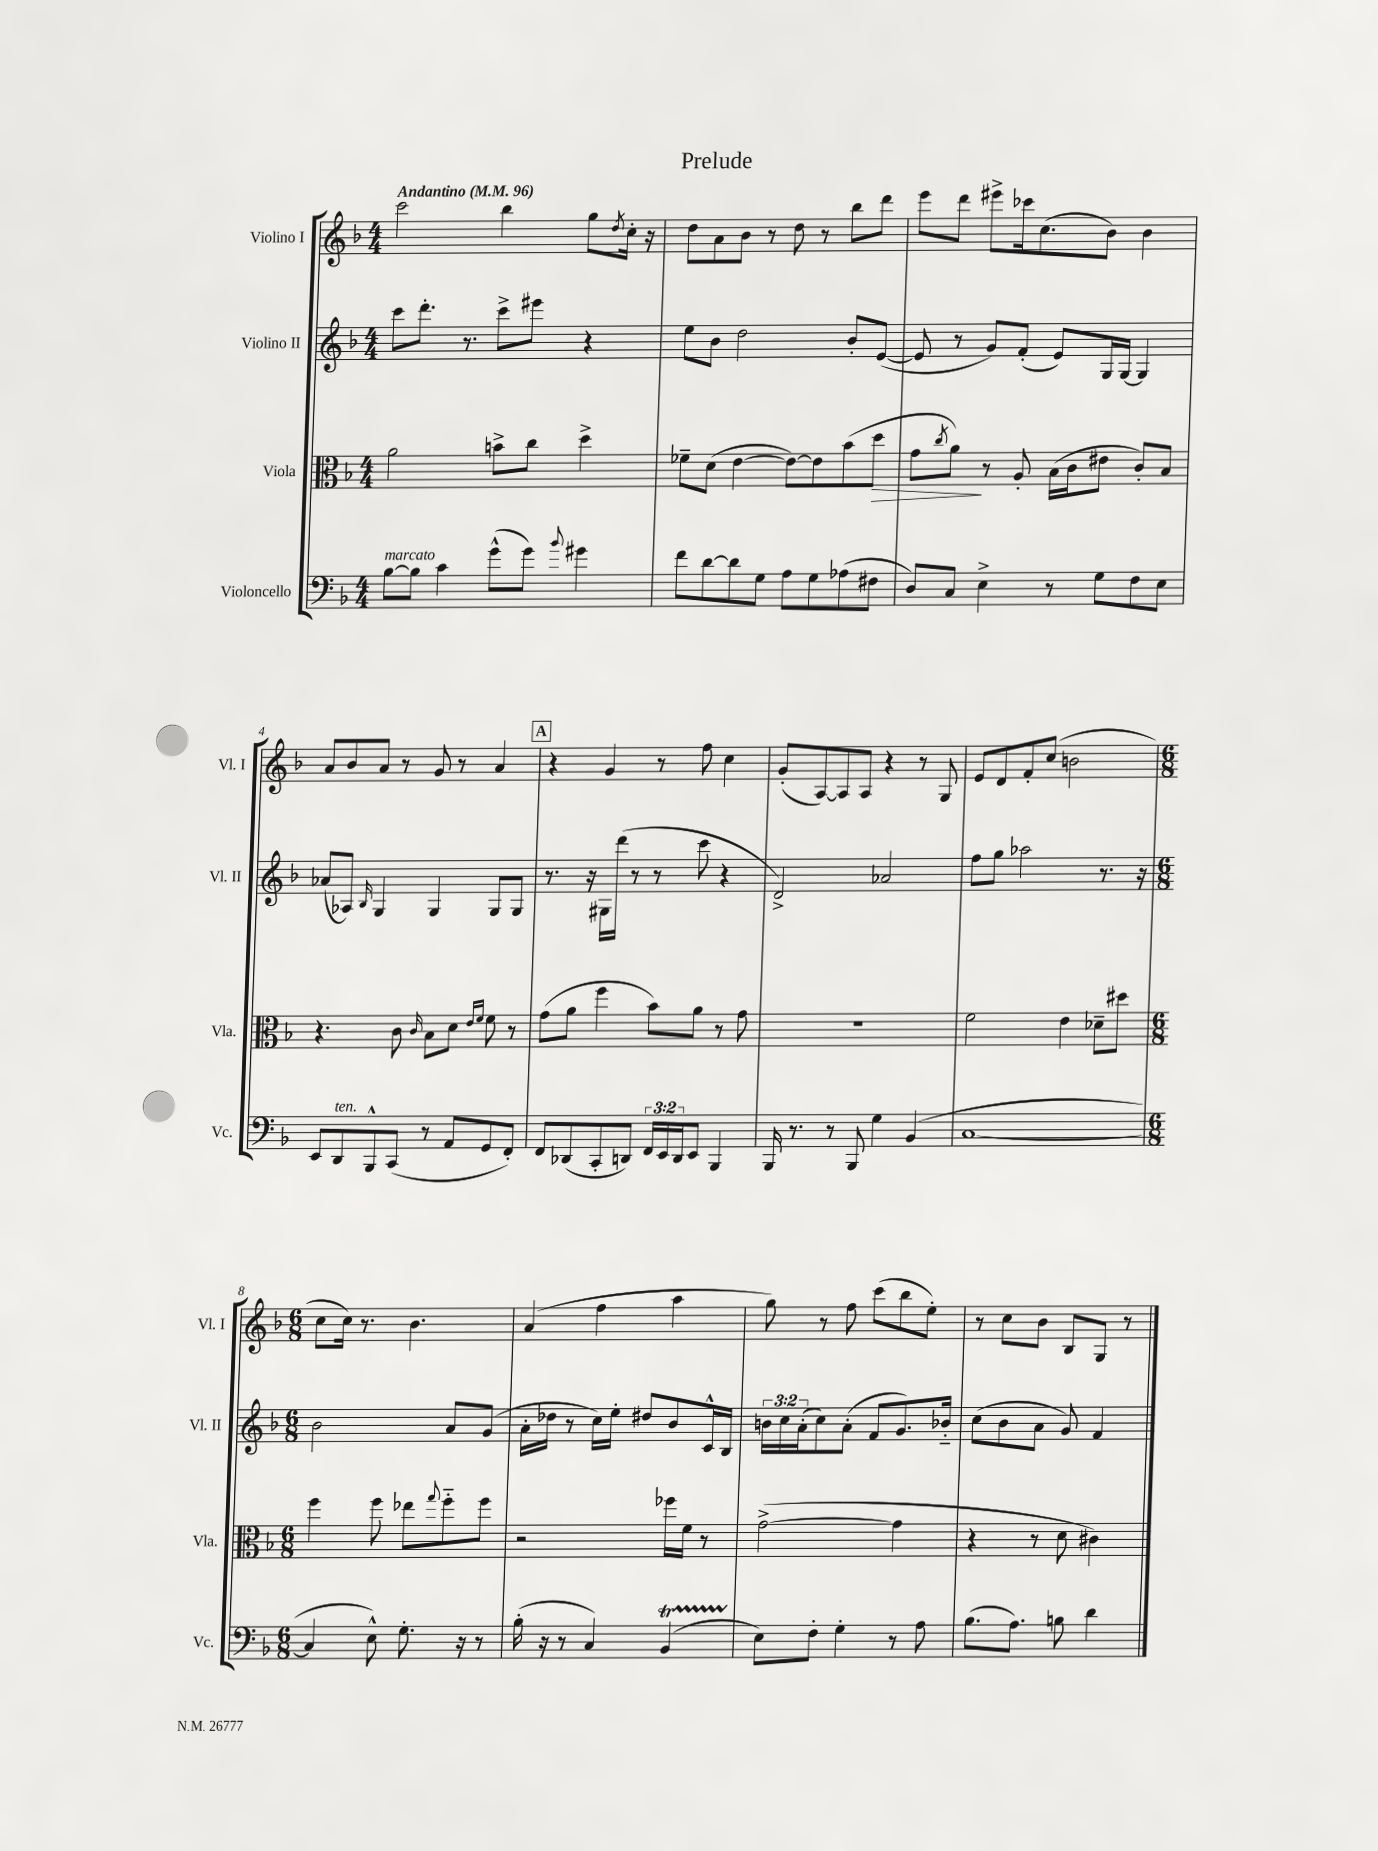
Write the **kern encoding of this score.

**kern	**kern	**kern	**kern
*staff4	*staff3	*staff2	*staff1
*clefF4	*clefC3	*clefG2	*clefG2
*k[b-]	*k[b-]	*k[b-]	*k[b-]
*M4/4	*M4/4	*M4/4	*M4/4
*MM96	*MM96	*MM96	*MM96
[8B-	2a	8ccc	2ccc
8B-]	.	8.ddd'	.
4c	.	.	.
.	.	8.r	.
(8g^^	8b^	8ccc^	4bb-
8g)	8cc	8eee#	.
8qqb-	.	.	.
4g#	4dd^	4r	8gg
.	.	.	8qdd
.	.	.	16cc'
.	.	.	16r
=	=	=	=
8f	8f-~	8ee	8dd
[8d	(8d	8b-	8a
8d]	[4e	2dd	8b-
8G	.	.	8r
8A	8e_)	.	8dd
8G	8e]	.	8r
(8A-	(8b-	8b-'	8bb-
8F#	8dd	([8e	8ddd
=	=	=	=
8D)	8g	8e]	8eee
.	8qcc	.	.
8C	8a)	8r	8ddd
4E^	8r	8g)	8eee#^
.	8A'	(8f'	16ccc-
.	.	.	(8.cc
8r	(16B-	8e)	.
.	16c	.	.
8G	8e#	16G	8b-)
.	.	[16G	.
8F	8c')	4G]	4b-
8E	8B-	.	.
=	=	=	=
8EE	4.r	(8a-	8a
8DD	.	8A-)	8b-
.	.	16qqB-	.
8BBB-^^	.	4G	8a
(8CC	8c	.	8r
.	16qqc	.	.
8r	8B-	4G	8g
8AA	8d	.	8r
.	16qqe	.	.
.	16qqf	.	.
8GG	8f	8G	4a
8FF')	8r	8G	.
=	=	=	=
8FF	(8g	8.r	4r
(8DD-	8a	.	.
.	.	16r	.
8CC'	4ff	16G#	4g
.	.	(16ddd	.
8DD)	.	8r	.
24FF	8b-)	8r	8r
24EE	.	.	.
24DD	.	.	.
8EE	8a	8ccc	8ff
4BBB-	8r	4r	4cc
.	8g	.	.
=	=	=	=
16BBB-	1r	2d^)	(8g'
8.r	.	.	.
.	.	.	[8A)
8r	.	.	8A]
8BBB-	.	.	8A
4G	.	2a-	4r
(4BB-	.	.	8r
.	.	.	8G
=	=	=	=
[1C	2f	8ff	8e
.	.	8gg	8d
.	.	2aa-	8f'
.	.	.	(8cc
.	4e	.	2b
.	8d-~	8.r	.
.	8dd#	.	.
.	.	16r	.
=	=	=	=
*M6/8	*M6/8	*M6/8	*M6/8
4C]	4ff	2b-	8cc
.	.	.	16cc)
.	.	.	8.r
8E^^)	8ff	.	.
8.G'	8ee-	.	4.b-
.	8qqgg	.	.
.	8ff'~	8a	.
16r	.	.	.
8r	8ff	(8g	.
=	=	=	=
(16B-'	2r	16a'	(4a
16r	.	16dd-	.
8r	.	8r	.
4C)	.	16cc)	4ff
.	.	16ee'	.
.	.	8dd#	.
(4BB-	16ff-	8b-	4aa
.	16f	.	.
.	8r	16c^^	.
.	.	16B-	.
=	=	=	=
8E)	([2g^	24b	8gg)
.	.	24cc	.
.	.	(24a'	.
8F'	.	8cc)	8r
4G'	.	(8a'	8ff
.	.	8f	(8ccc
8r	4g]	8.g)	8bb-
8A	.	.	8ee')
.	.	16b-'~	.
=	=	=	=
(8.B-	4r	(8cc	8r
.	.	8b-	8cc
8.A)	.	.	.
.	8r	8a	8b-
8B	8d	8g)	8B-
4d	4c#)	4f	8G
.	.	.	8r
==	==	==	==
*-	*-	*-	*-
